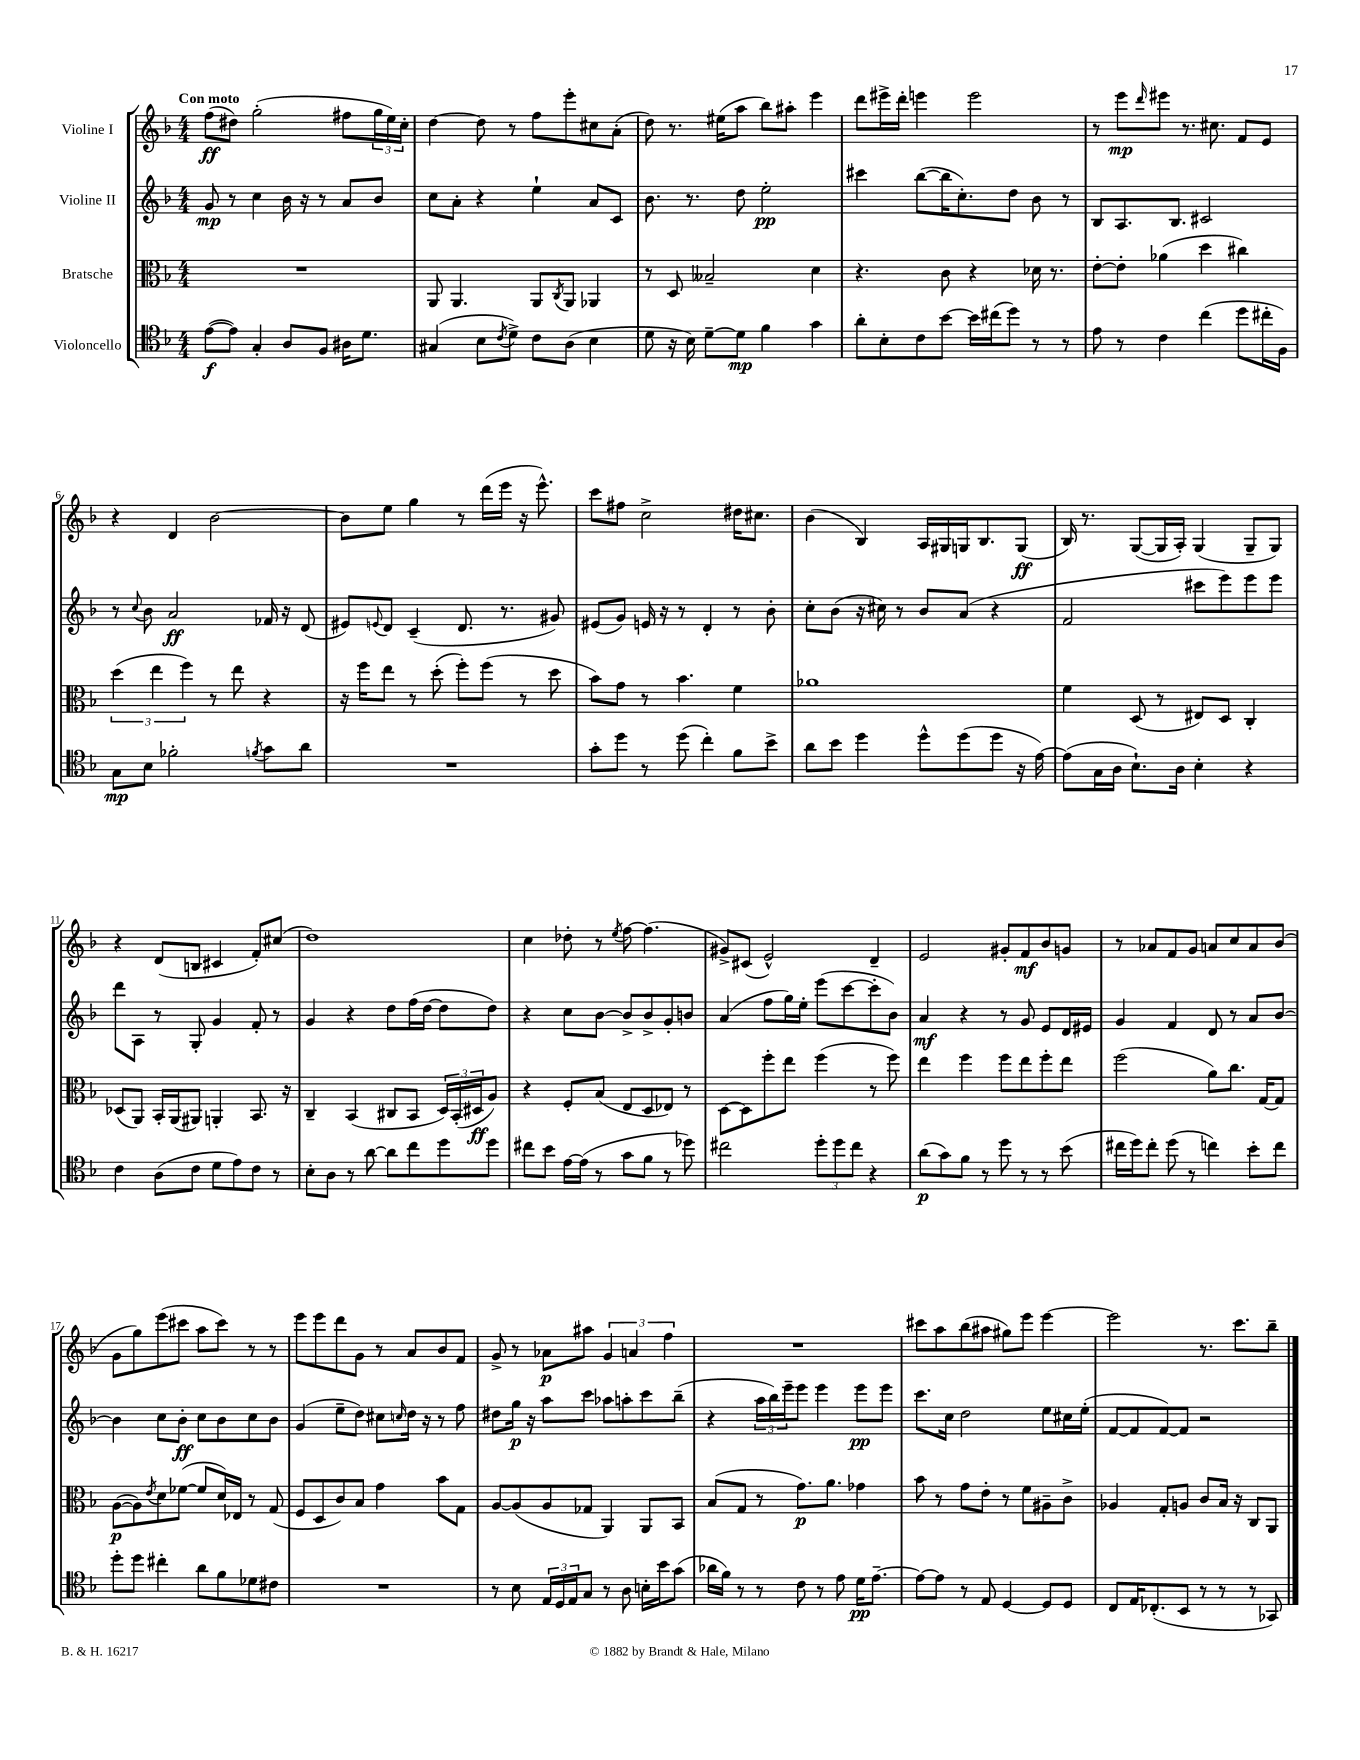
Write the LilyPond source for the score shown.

<<
\new StaffGroup <<
\new Staff = "s0" \with { instrumentName = "Violine I" } {
    \clef treble \key f \major \numericTimeSignature \time 4/4 \tempo "Con moto"
    f''8\ff( dis''8) g''2-.( fis''8 \tuplet 3/2 { g''16 e''16) c''16-. } |
    d''4~ d''8 r8 f''8 e'''8-. cis''8 a'8-.( |
    d''8) r8. eis''16( a''8 bes''8) ais''8-. e'''4 |
    d'''8 eis'''16-> d'''16-. e'''4 e'''2 |
    r8 e'''8\mp \grace { d'''16 } eis'''8 r8. cis''8. f'8 e'8 |
    r4 d'4 bes'2~ |
    bes'8 e''8 g''4 r8 d'''16( e'''16 r16 e'''8.-^) |
    c'''8 fis''8 c''2-> dis''16 cis''8. |
    bes'4( bes4) a16 gis16 g16 bes8. g8\ff( |
    bes16) r8. g8~( g16 a16-.) g4( g8-- g8) |
    r4 d'8( b8 cis'4 f'8-.) cis''8( |
    d''1) |
    c''4 des''8-. r8 \acciaccatura { e''8 } f''8~ f''4.( |
    gis'8->) cis'8( e'2-^) d'4-- |
    e'2 gis'8-. f'8\mf bes'8 g'8 |
    r8 aes'8 f'8 g'8 a'8 c''8 a'8 bes'8( |
    g'8 g''8) e'''8( cis'''8 a''8 cis'''8) r8 r8 |
    e'''8 e'''8 d'''8 g'8 r8 a'8 bes'8 f'8 |
    g'8-> r8 aes'8\p ais''8 \tuplet 3/2 { g'4 a'4 f''4 } |
    R1 |
    cis'''8 a''8 bes''8( ais''8 gis''8) e'''8 e'''4~ |
    e'''2 r8. c'''8. bes''8-- \bar "|." |
}
\new Staff = "s1" \with { instrumentName = "Violine II" } {
    \clef treble \key f \major \numericTimeSignature \time 4/4
    g'8\mp r8 c''4 bes'16 r16 r8 a'8 bes'8 |
    c''8 a'8-. r4 e''4-! a'8 c'8 |
    bes'8. r8. d''8 e''2-.\pp |
    cis'''4 bes''8~( bes''16 c''8.-.) d''8 bes'8 r8 |
    bes8 a8. bes8. cis'2 |
    r8 \appoggiatura { c''8 } bes'8 a'2\ff fes'16 r16 d'8( |
    eis'8) \appoggiatura { e'8 } d'8 c'4--( d'8. r8. gis'8) |
    eis'8( g'8) e'16 r16 r8 d'4-. r8 bes'8-. |
    c''8-. bes'8( r16 cis''16) r8 bes'8 a'8( r4 |
    f'2 cis'''8 e'''8) e'''8 e'''8 |
    d'''8 a8 r8 g8-. g'4 f'8-. r8 |
    g'4 r4 d''8 f''16( d''16~ d''8 d''8) |
    r4 c''8 bes'8~ bes'8-> bes'8-> g'8-. b'8 |
    a'4( f''8 g''16) e''16-. e'''8( c'''8~ c'''8-. bes'8) |
    a'4\mf r4 r8 g'8 e'8 d'16 eis'16 |
    g'4 f'4 d'8 r8 a'8 bes'8~ |
    bes'4 c''8 bes'8-.\ff c''8 bes'8 c''8 bes'8 |
    g'4( e''8-- d''8) cis''8 \grace { c''16 } d''16 r16 r8 f''8 |
    dis''8 g''16\p r16 a''8 c'''8 aes''8 a''8-. c'''8 bes''8--( |
    r4 \tuplet 3/2 { a''16 bes''16) e'''16-- } e'''8 e'''4 e'''8\pp e'''8 |
    c'''8. c''16 d''2 e''8 cis''16 e''16-.( |
    f'8~ f'8 f'8~) f'8 r2 \bar "|." |
}
\new Staff = "s2" \with { instrumentName = "Bratsche" } {
    \clef alto \key f \major \numericTimeSignature \time 4/4
    R1 |
    a,8 a,4. a,8 \acciaccatura { c8 } a,8 aes,4 |
    r8 d8 beses2-- d'4 |
    r4. c'8 r4 des'16 r8. |
    e'8~-. e'8-. aes'4( d''4 cis''4) |
    \tuplet 3/2 { d''4( e''4 f''4) } r8 e''8 r4 |
    r16 f''16 e''8 r8 d''8-.( f''8-.) f''8( r8 d''8 |
    bes'8) g'8 r8 bes'4. f'4 |
    aes'1 |
    f'4 d8( r8 eis8) d8 c4-. |
    des8( a,8) bes,16-. a,16( ais,8) a,4-. bes,8. r16 |
    c4-- bes,4( cis8 bes,8 \tuplet 3/2 { d16) bes,16-.( dis16\ff } a8) |
    r4 f8-. bes8( e8 d8 ees8) r8 |
    d8~ d8 f''8-. e''8 f''4( r8 f''8) |
    e''4 f''4 f''8 e''8 f''8-. e''8 |
    f''2( a'8) c''8. g16~ g8 |
    a8~\p( a8) \acciaccatura { e'8 } d'8 fes'8~( fes'8 d'16) ees16 r8 g8( |
    f8 d8 c'8) bes8 g'4 bes'8 g8 |
    a8~ a8( a8 ges8 a,4) a,8 bes,8 |
    bes8( g8 r8 g'8.\p) a'8. ges'4 |
    bes'8 r8 g'8 e'8-. r8 f'8 ais8-- c'8-> |
    aes4 g8-. a8 c'8 bes16 r16 c8 a,8 \bar "|." |
}
\new Staff = "s3" \with { instrumentName = "Violoncello" } {
    \clef tenor \key f \major \numericTimeSignature \time 4/4
    e'8~\f( e'8) g4-. a8 f8 ais16 d'8. |
    gis4( bes8 \acciaccatura { c'8 } d'8->) c'8 a8( bes4 |
    d'8 r16 bes16) d'8~-- d'8\mp f'4 g'4 |
    a'8-. bes8-. c'8 bes'8~ bes'16 cis''16( d''8) r8 r8 |
    e'8 r8 c'4 c''4( d''8 cis''16-. f16) |
    g8\mp bes8 fes'2-. \acciaccatura { f'8 } g'8 a'8 |
    R1 |
    g'8-. d''8 r8 d''8( c''4-.) f'8 bes'8-> |
    a'8 bes'8 d''4 d''8-^ d''8( d''8 r16 e'16~) |
    e'8( g16 a16 bes8.-!) a16 bes4-. r4 |
    c'4 a8( c'8 d'8 e'8) c'8 r8 |
    bes8-. a8 r8 a'8~ a'8 c''8 d''8 d''8 |
    cis''8 bes'8 e'16~ e'16( r8 g'8 f'8 r8 des''8) |
    cis''2 \tuplet 3/2 { d''8-. d''8 cis''8 } r4 |
    a'8\p( g'8) f'8 r8 d''8 r8 r8 bes'8( |
    cis''16 d''16) cis''8-. d''8( r8 c''4) bes'8-. c''8 |
    d''8-. d''8 cis''4-. a'8 f'8 des'8 cis'8 |
    R1 |
    r8 bes8 \tuplet 3/2 { e16 d16 e16 } g8 r8 a8 b16-. bes'16 g'8( |
    aes'16 f'16) r8 r8 c'8 r8 e'8 d'16\pp e'8.~-- |
    e'8~ e'8 r8 e8 d4~ d8 d8 |
    c8 e16 ces8.-.( bes,8 r8 r8 r8 ges,8) \bar "|." |
}
>>
>>
